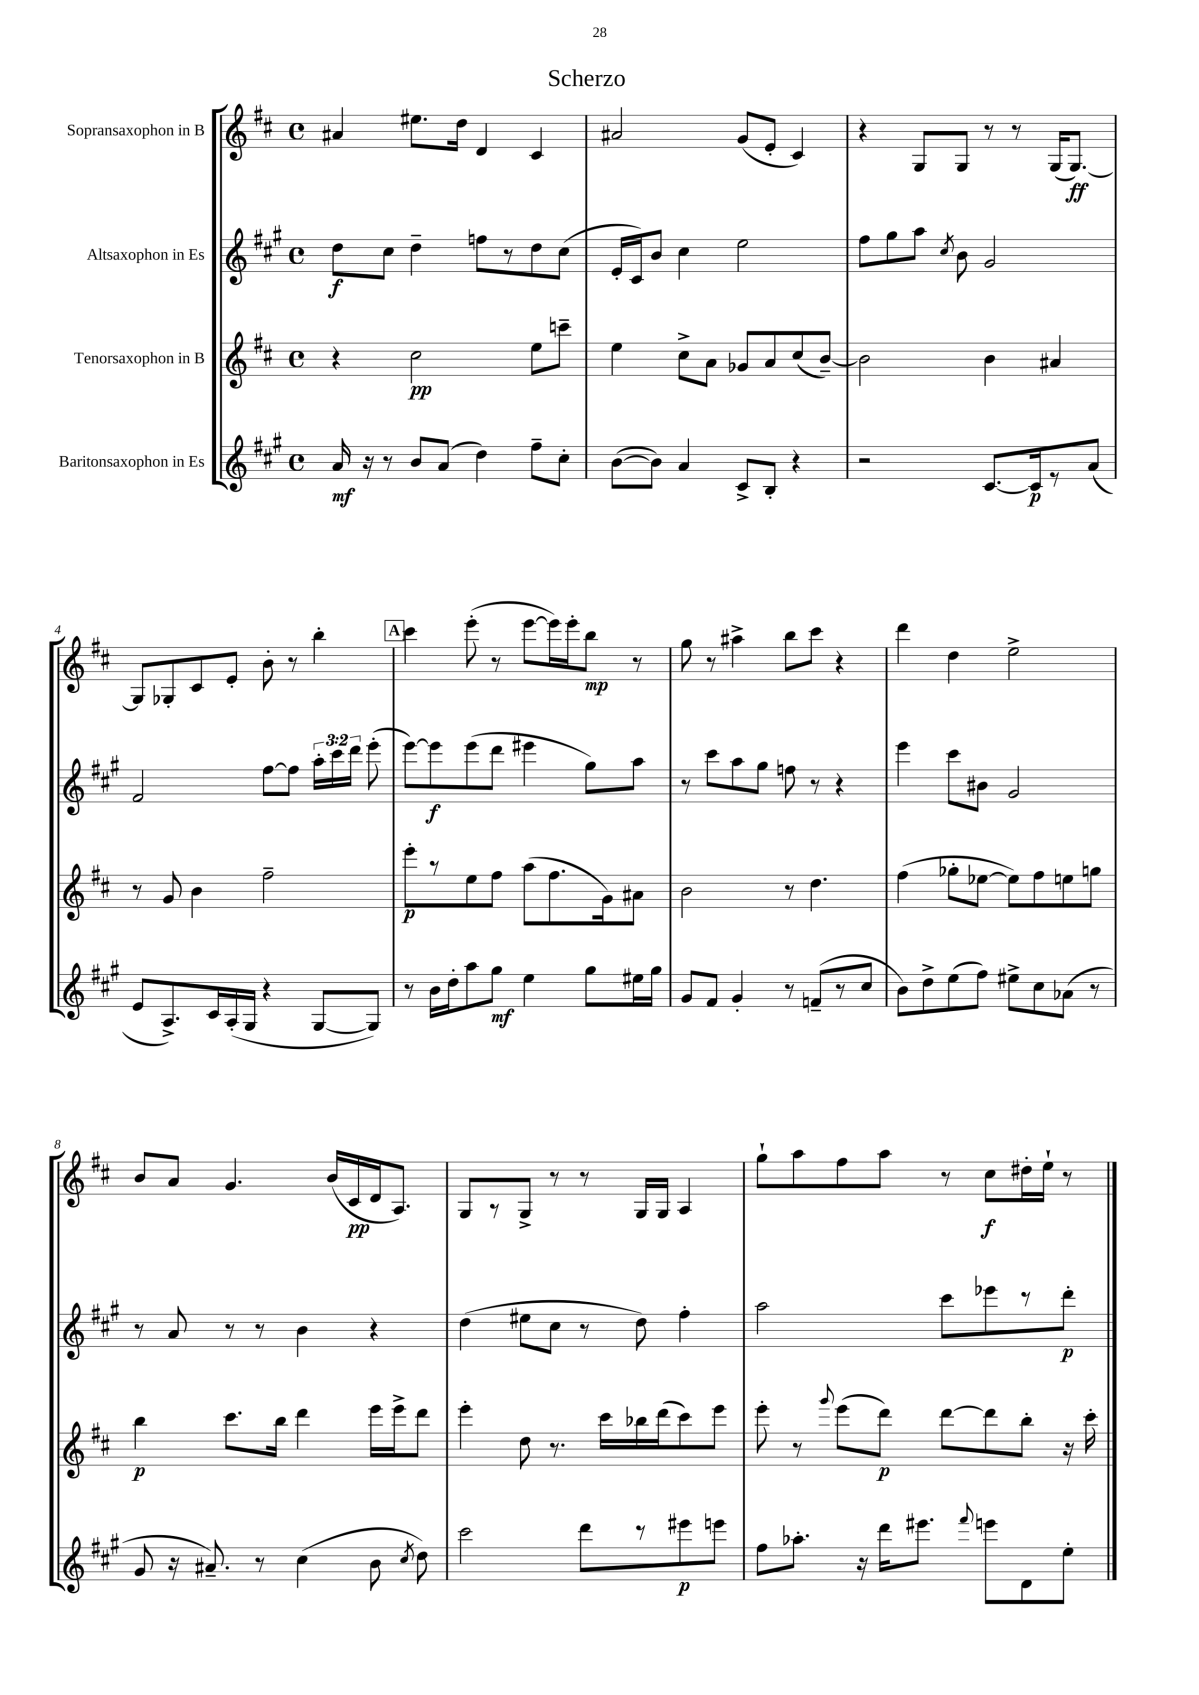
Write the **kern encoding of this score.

**kern	**dynam	**kern	**dynam	**kern	**dynam	**kern	**dynam
*part4	*part4	*part3	*part3	*part2	*part2	*part1	*part1
*staff4	*staff4	*staff3	*staff3	*staff2	*staff2	*staff1	*staff1
*I"Baritonsaxophon in Es	*	*I"Tenorsaxophon in B	*	*I"Altsaxophon in Es	*	*I"Sopransaxophon in B	*
*clefG2	*	*clefG2	*	*clefG2	*	*clefG2	*
*k[f#c#g#]	*	*k[f#c#]	*	*k[f#c#g#]	*	*k[f#c#]	*
*M4/4	*	*M4/4	*	*M4/4	*	*M4/4	*
*met(c)	*	*met(c)	*	*met(c)	*	*met(c)	*
=1	=1	=1	=1	=1	=1	=1	=1
16a/	mf	4r	.	8dd\L	f	4a#X/	.
16r	.	.	.	.	.	.	.
8r	.	.	.	8cc#\J	.	.	.
8b/L	.	2cc#\	pp	4dd~\	.	8.ee#X\L	.
(8a/J	.	.	.	.	.	.	.
.	.	.	.	.	.	16dd\Jk	.
4dd\)	.	.	.	8ffn\L	.	4d/	.
.	.	.	.	8r	.	.	.
8ff#~\L	.	8ee\L	.	8dd\	.	4c#/	.
8cc#'\J	.	8cccn~\J	.	(8cc#\J	.	.	.
=2	=2	=2	=2	=2	=2	=2	=2
([8b\L	.	4ee\	.	16e'/LL	.	2a#X/	.
.	.	.	.	16c#/J)	.	.	.
8b\J])	.	.	.	8b/J	.	.	.
4a/	.	8cc#^\L	.	4cc#\	.	.	.
.	.	8a\J	.	.	.	.	.
8c#^/L	.	8g-X/L	.	2ee\	.	(8g/L	.
8B'/J	.	8a/	.	.	.	8e'/J	.
4r	.	(8cc#/	.	.	.	4c#/)	.
.	.	[8b~/J)	.	.	.	.	.
=3	=3	=3	=3	=3	=3	=3	=3
2r	.	2b\]	.	8ff#\L	.	4r	.
.	.	.	.	8gg#\	.	.	.
.	.	.	.	8aa\J	.	8G/L	.
.	.	.	.	8qcc#/	.	.	.
.	.	.	.	8b\	.	8G/J	.
[8.c#/L	.	4b\	.	2g#/	.	8r	.
.	.	.	.	.	.	8r	.
16c#/k]	p	.	.	.	.	.	.
8r	.	4a#X/	.	.	.	(16G/KL	.
.	.	.	.	.	.	[8.G/J)	ff
(8a/J	.	.	.	.	.	.	.
!!LO:LB:g=z
=4	=4	=4	=4	=4	=4	=4	=4
8e/L	.	8r	.	2f#/	.	8G/L]	.
8.A^/)	.	8g/	.	.	.	8G-X'/	.
.	.	4b\	.	.	.	8c#/	.
16c#/L	.	.	.	.	.	.	.
(16A'/	.	.	.	.	.	8e'/J	.
16G#/JJ	.	.	.	.	.	.	.
4r	.	2ff#~\	.	[8ff#\L	.	8b'\	.
.	.	.	.	8ff#\J]	.	8r	.
[8G#/L	.	.	.	24aa'\LL	.	4bb'\	.
.	.	.	.	24ccc#\	.	.	.
.	.	.	.	24ddd\JJ	.	.	.
8G#/J])	.	.	.	(8eee'\	.	.	.
!!LO:REH:place=s1:t=A
=5	=5	=5	=5	=5	=5	=5	=5
8r	.	8eee'\L	p	[8eee\L)	.	4ccc#\	.
16b\LL	.	8r	.	8eee\]	f	.	.
16dd'\J	.	.	.	.	.	.	.
8aa\	.	8ee\	.	(8eee\	.	(8eee'\	.
8gg#\J	mf	8ff#\J	.	8ddd\J	.	8r	.
4ee\	.	(8aa\L	.	4eee#X\	.	[8eee\L	.
.	.	8.ff#\	.	.	.	16eee\L])	.
.	.	.	.	.	.	16eee'\J	.
8gg#\L	.	.	.	8gg#\L)	.	8bb\J	mp
.	.	16g\k)	.	.	.	.	.
16ee#X\L	.	8a#X\J	.	8aa\J	.	8r	.
16gg#\JJ	.	.	.	.	.	.	.
=6	=6	=6	=6	=6	=6	=6	=6
8g#/L	.	2b\	.	8r	.	8gg\	.
8f#/J	.	.	.	8ccc#\L	.	8r	.
4g#'/	.	.	.	8aa\	.	4aa#X^\	.
.	.	.	.	8gg#\J	.	.	.
8r	.	8r	.	8ffn\	.	8bb\L	.
(8fn~/L	.	4.dd\	.	8r	.	8ccc#\J	.
8r	.	.	.	4r	.	4r	.
8cc#/J	.	.	.	.	.	.	.
=7	=7	=7	=7	=7	=7	=7	=7
8b\L)	.	(4ff#\	.	4eee\	.	4ddd\	.
8dd^\	.	.	.	.	.	.	.
(8ee\	.	8gg-X'\L	.	8ccc#\L	.	4dd\	.
8ff#\J)	.	[8ee-X\J	.	8b#X\J	.	.	.
8ee#X^\L	.	8ee-\L])	.	2g#/	.	2ee^\	.
8cc#\	.	8ff#\	.	.	.	.	.
(8a-X\J	.	8een\	.	.	.	.	.
8r	.	8ggn\J	.	.	.	.	.
!!LO:LB:g=z
=8	=8	=8	=8	=8	=8	=8	=8
8g#/	.	4bb\	p	8r	.	8b/L	.
16r	.	.	.	8a/	.	8a/J	.
8.a#X~/)	.	.	.	.	.	.	.
.	.	8.ccc#\L	.	8r	.	4.g/	.
8r	.	.	.	8r	.	.	.
.	.	16bb\Jk	.	.	.	.	.
(4cc#\	.	4ddd\	.	4b\	.	.	.
.	.	.	.	.	.	(16b/LL	.
.	.	.	.	.	.	16c#/	pp
8b\	.	16eee\LL	.	4r	.	16d/J	.
.	.	16eee^\J	.	.	.	8.A/J)	.
8qcc#/	.	.	.	.	.	.	.
8dd\)	.	8ddd\J	.	.	.	.	.
=9	=9	=9	=9	=9	=9	=9	=9
2ccc#\	.	4eee'\	.	(4dd\	.	8G/L	.
.	.	.	.	.	.	8r	.
.	.	8dd\	.	8ee#X\L	.	8G^/J	.
.	.	8.r	.	8cc#\J	.	8r	.
8ddd\L	.	.	.	8r	.	8r	.
.	.	16ccc#\LL	.	.	.	.	.
8r	.	16bb-X\	.	8dd\)	.	16G/LL	.
.	.	(16ddd\J	.	.	.	16G/JJ	.
8eee#X\	p	8ccc#\)	.	4ff#'\	.	4A/	.
8eeen\J	.	8eee\J	.	.	.	.	.
=10	=10	=10	=10	=10	=10	=10	=10
8ff#\L	.	8eee'\	.	2aa\	.	8gg`\L	.
8.aa-X'\J	.	8r	.	.	.	8aa\	.
.	.	8qqggg/	.	.	.	.	.
.	.	(8eee\L	.	.	.	8ff#\	.
16r	.	.	.	.	.	.	.
16ddd\KL	.	8ddd\J)	p	.	.	8aa\J	.
8.eee#X\J	.	.	.	.	.	.	.
.	.	[8ddd\L	.	8ccc#\L	.	8r	.
8qqfff#/	.	.	.	.	.	.	.
8eeen\L	.	8ddd\]	.	8eee-X\	.	8cc#\L	f
8d\	.	8bb'\J	.	8r	.	16dd#X'\L	.
.	.	.	.	.	.	16ee`\JJ	.
8ee'\J	.	16r	.	8ddd'\J	p	8r	.
.	.	16ccc#'\	.	.	.	.	.
==	==	==	==	==	==	==	==
*-	*-	*-	*-	*-	*-	*-	*-
